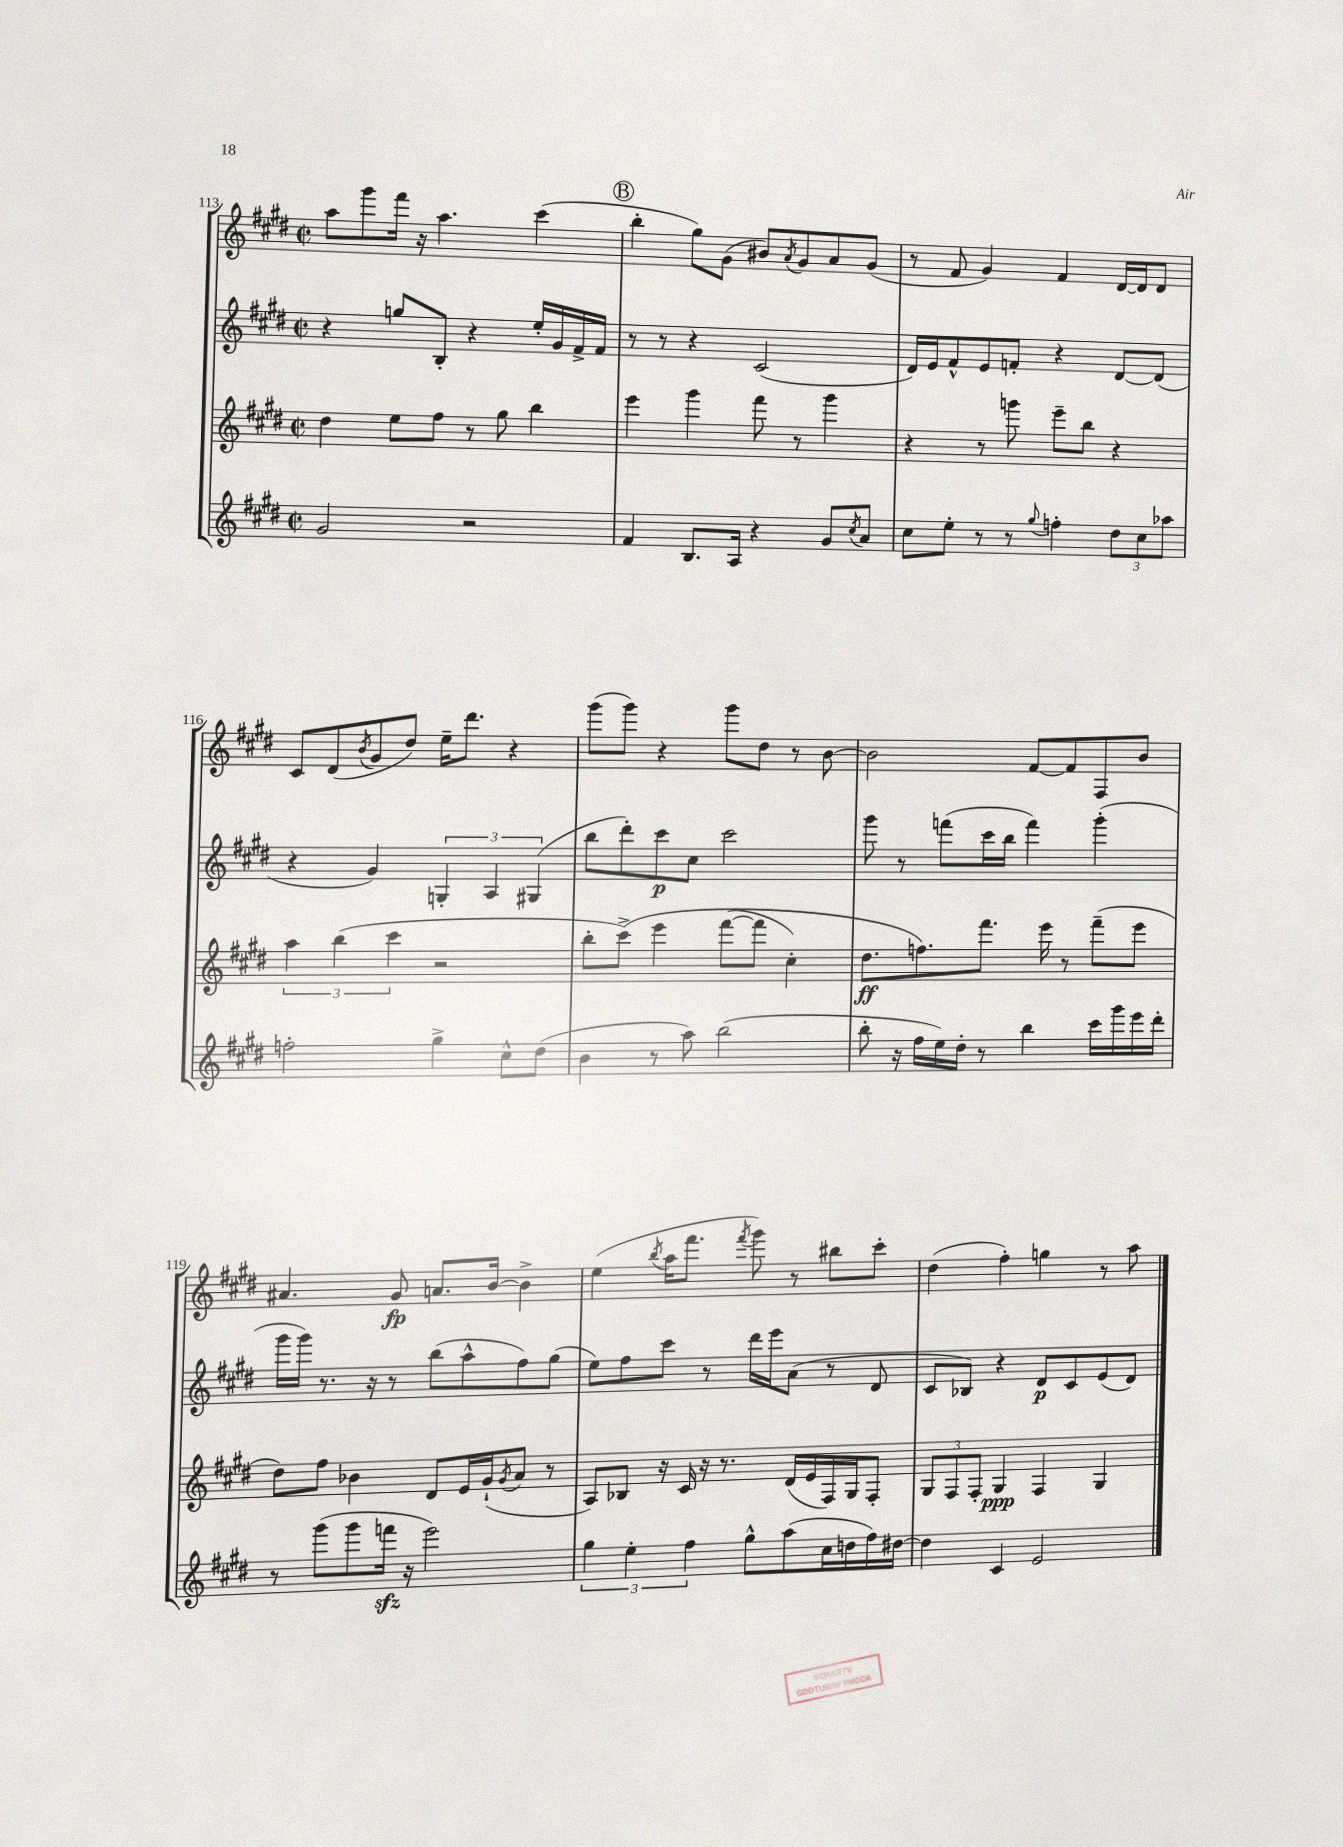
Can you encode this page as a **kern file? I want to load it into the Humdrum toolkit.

**kern	**kern	**dynam	**kern	**dynam	**kern	**dynam
*part4	*part3	*part3	*part2	*part2	*part1	*part1
*staff4	*staff3	*staff3	*staff2	*staff2	*staff1	*staff1
*clefG2	*clefG2	*	*clefG2	*	*clefG2	*
*k[f#c#g#d#]	*k[f#c#g#d#]	*	*k[f#c#g#d#]	*	*k[f#c#g#d#]	*
*M2/2	*M2/2	*	*M2/2	*	*M2/2	*
*met(c|)	*met(c|)	*	*met(c|)	*	*met(c|)	*
=113	=113	=113	=113	=113	=113	=113
2g#/	4dd#\	.	4r	.	8aa\L	.
.	.	.	.	.	8ggg#\	.
.	8ee\L	.	8ggn/L	.	16fff#\Jk	.
.	.	.	.	.	16r	.
.	8ff#\J	.	8B'/J	.	4.aa\	.
2r	8r	.	4r	.	.	.
.	8gg#\	.	.	.	.	.
.	4bb\	.	16ee'/LL	.	(4ccc#\	.
.	.	.	16g#/	.	.	.
.	.	.	16f#^/	.	.	.
.	.	.	16f#/JJ	.	.	.
!!LO:REH:place=s1:t=B
=114	=114	=114	=114	=114	=114	=114
4f#/	4eee\	.	8r	.	4bb'\	.
.	.	.	8r	.	.	.
8.B/L	4ggg#\	.	4r	.	8gg#\L)	.
.	.	.	.	.	(8g#\J	.
16A/Jk	.	.	.	.	.	.
4r	8fff#\	.	(2c#/	.	8b#X/L)	.
.	.	.	.	.	8qa/	.
.	8r	.	.	.	8g#/	.
8g#/L	4ggg#\	.	.	.	8a/	.
8qcc#/	.	.	.	.	.	.
8a/J	.	.	.	.	(8g#/J	.
=115	=115	=115	=115	=115	=115	=115
8cc#\L	4r	.	16d#/LL)	.	8r	.
.	.	.	16e/J	.	.	.
8ee'\J	.	.	8f#^^/	.	8f#/	.
8r	8r	.	8e/	.	4g#/)	.
8r	8gggn\	.	8fn'/J	.	.	.
8qqgg#/	.	.	.	.	.	.
4ffn'\	8eee~\L	.	4r	.	4f#/	.
.	8bb\J	.	.	.	.	.
12dd#\L	4r	.	[8d#/L	.	[16d#/LL	.
.	.	.	.	.	16d#/J]	.
12cc#\	.	.	.	.	.	.
.	.	.	(8d#/J]	.	8d#/J	.
12aa-X\J	.	.	.	.	.	.
!!LO:LB:g=z
=116	=116	=116	=116	=116	=116	=116
2ffn'\	6aa\	.	4r	.	8c#/L	.
.	.	.	.	.	(8d#/	.
.	(6bb\	.	.	.	.	.
.	.	.	.	.	8qb/	.
.	.	.	4g#/)	.	8g#/	.
.	6ccc#\	.	.	.	.	.
.	.	.	.	.	8dd#/J)	.
4gg#^\	2r	.	6Gn'/	.	16ee~\KL	.
.	.	.	.	.	8.ddd#\J	.
.	.	.	6A/	.	.	.
8cc#^^\L	.	.	.	.	4r	.
.	.	.	(6G#X/	.	.	.
(8dd#\J	.	.	.	.	.	.
=117	=117	=117	=117	=117	=117	=117
4b\	8bb'\L	.	8bb\L	.	(8ggg#\L	.
.	(8ccc#^\J)	.	8ddd#'\)	.	8ggg#\J)	.
8r	4eee\	.	8ccc#\	p	4r	.
8aa\)	.	.	8cc#\J	.	.	.
(2bb\	([8fff#\L	.	2ccc#\	.	8ggg#\L	.
.	8fff#\J]	.	.	.	8dd#\J	.
.	4cc#'\)	.	.	.	8r	.
.	.	.	.	.	[8b\	.
=118	=118	=118	=118	=118	=118	=118
8bb'\	8.dd#\L	ff	8ggg#\	.	2b\]	.
16r	.	.	8r	.	.	.
16ff#\LL	8.ffn\)	.	.	.	.	.
16ee\)	.	.	(8fffn\L	.	.	.
16dd#'\JJ	.	.	.	.	.	.
8r	8.fff#\J	.	16ccc#\L	.	.	.
.	.	.	16bb\JJ	.	.	.
4bb\	.	.	4fff\)	.	[8f#/L	.
.	16eee\	.	.	.	.	.
.	8r	.	.	.	8f#/]	.
16ccc#\LL	(8fff#~\L	.	(4ggg#'\	.	8F#/	.
16ggg#\	.	.	.	.	.	.
16eee\	8eee\J	.	.	.	8b/J	.
16ddd#'\JJ	.	.	.	.	.	.
!!LO:LB:g=z
=119	=119	=119	=119	=119	=119	=119
8r	8dd#\L)	.	16ggg#\LL	.	4.a#X/	.
.	.	.	16ggg#\JJ)	.	.	.
(8ggg#\L	8ff#\J	.	8.r	.	.	.
8ggg#\	4b-X\	.	.	.	.	.
.	.	.	16r	.	.	.
16fffnzz\Jk	.	.	8r	.	8g#/	fp
16r	.	.	.	.	.	.
2eee\)	8d#/L	.	(8bb\L	.	8.an/L	.
.	16e/L	.	8aa^^\	.	.	.
.	(16g#`/J	.	.	.	[16b/Jk	.
.	8qg#/	.	.	.	.	.
.	8a/J	.	8ff#\)	.	4b^\]	.
.	8r	.	(8gg#\J	.	.	.
=120	=120	=120	=120	=120	=120	=120
6gg#\	8A/L)	.	8ee\L)	.	(4ee\	.
.	8B-X/J	.	8ff#\	.	.	.
6ee'\	.	.	.	.	.	.
.	.	.	.	.	8qbb/	.
.	16r	.	8ccc#\J	.	16aa\KL	.
.	16c#/	.	.	.	8.fff#\J	.
6ff#\	.	.	.	.	.	.
.	16r	.	8r	.	.	.
.	8.r	.	.	.	.	.
.	.	.	.	.	8qfff#/	.
8gg#^^\L	.	.	16ddd#\LL	.	8ggg#\)	.
.	.	.	16eee\J	.	.	.
(8aa\	(16d#/LL	.	(8a\J	.	8r	.
.	16e/	.	.	.	.	.
16cc#\L	16F#/)	.	8r	.	8bb#X\L	.
16ddn\	16G#/J	.	.	.	.	.
16ff#\)	8F#'/J	.	8d#/	.	8ccc#'\J	.
[16dd#X\JJ	.	.	.	.	.	.
=121	=121	=121	=121	=121	=121	=121
4dd#\]	12G#/L	.	8c#/L	.	(4dd#\	.
.	12F#/	.	.	.	.	.
.	.	.	8B-X/J)	.	.	.
.	12F#'/J	.	.	.	.	.
4c#/	4G#/	ppp	4r	.	4ff#'\)	.
2e/	4F#/	.	8d#/L	p	4ggn\	.
.	.	.	8c#/	.	.	.
.	4G#/	.	(8e/	.	8r	.
.	.	.	8d#/J)	.	8aa\	.
==	==	==	==	==	==	==
*-	*-	*-	*-	*-	*-	*-
